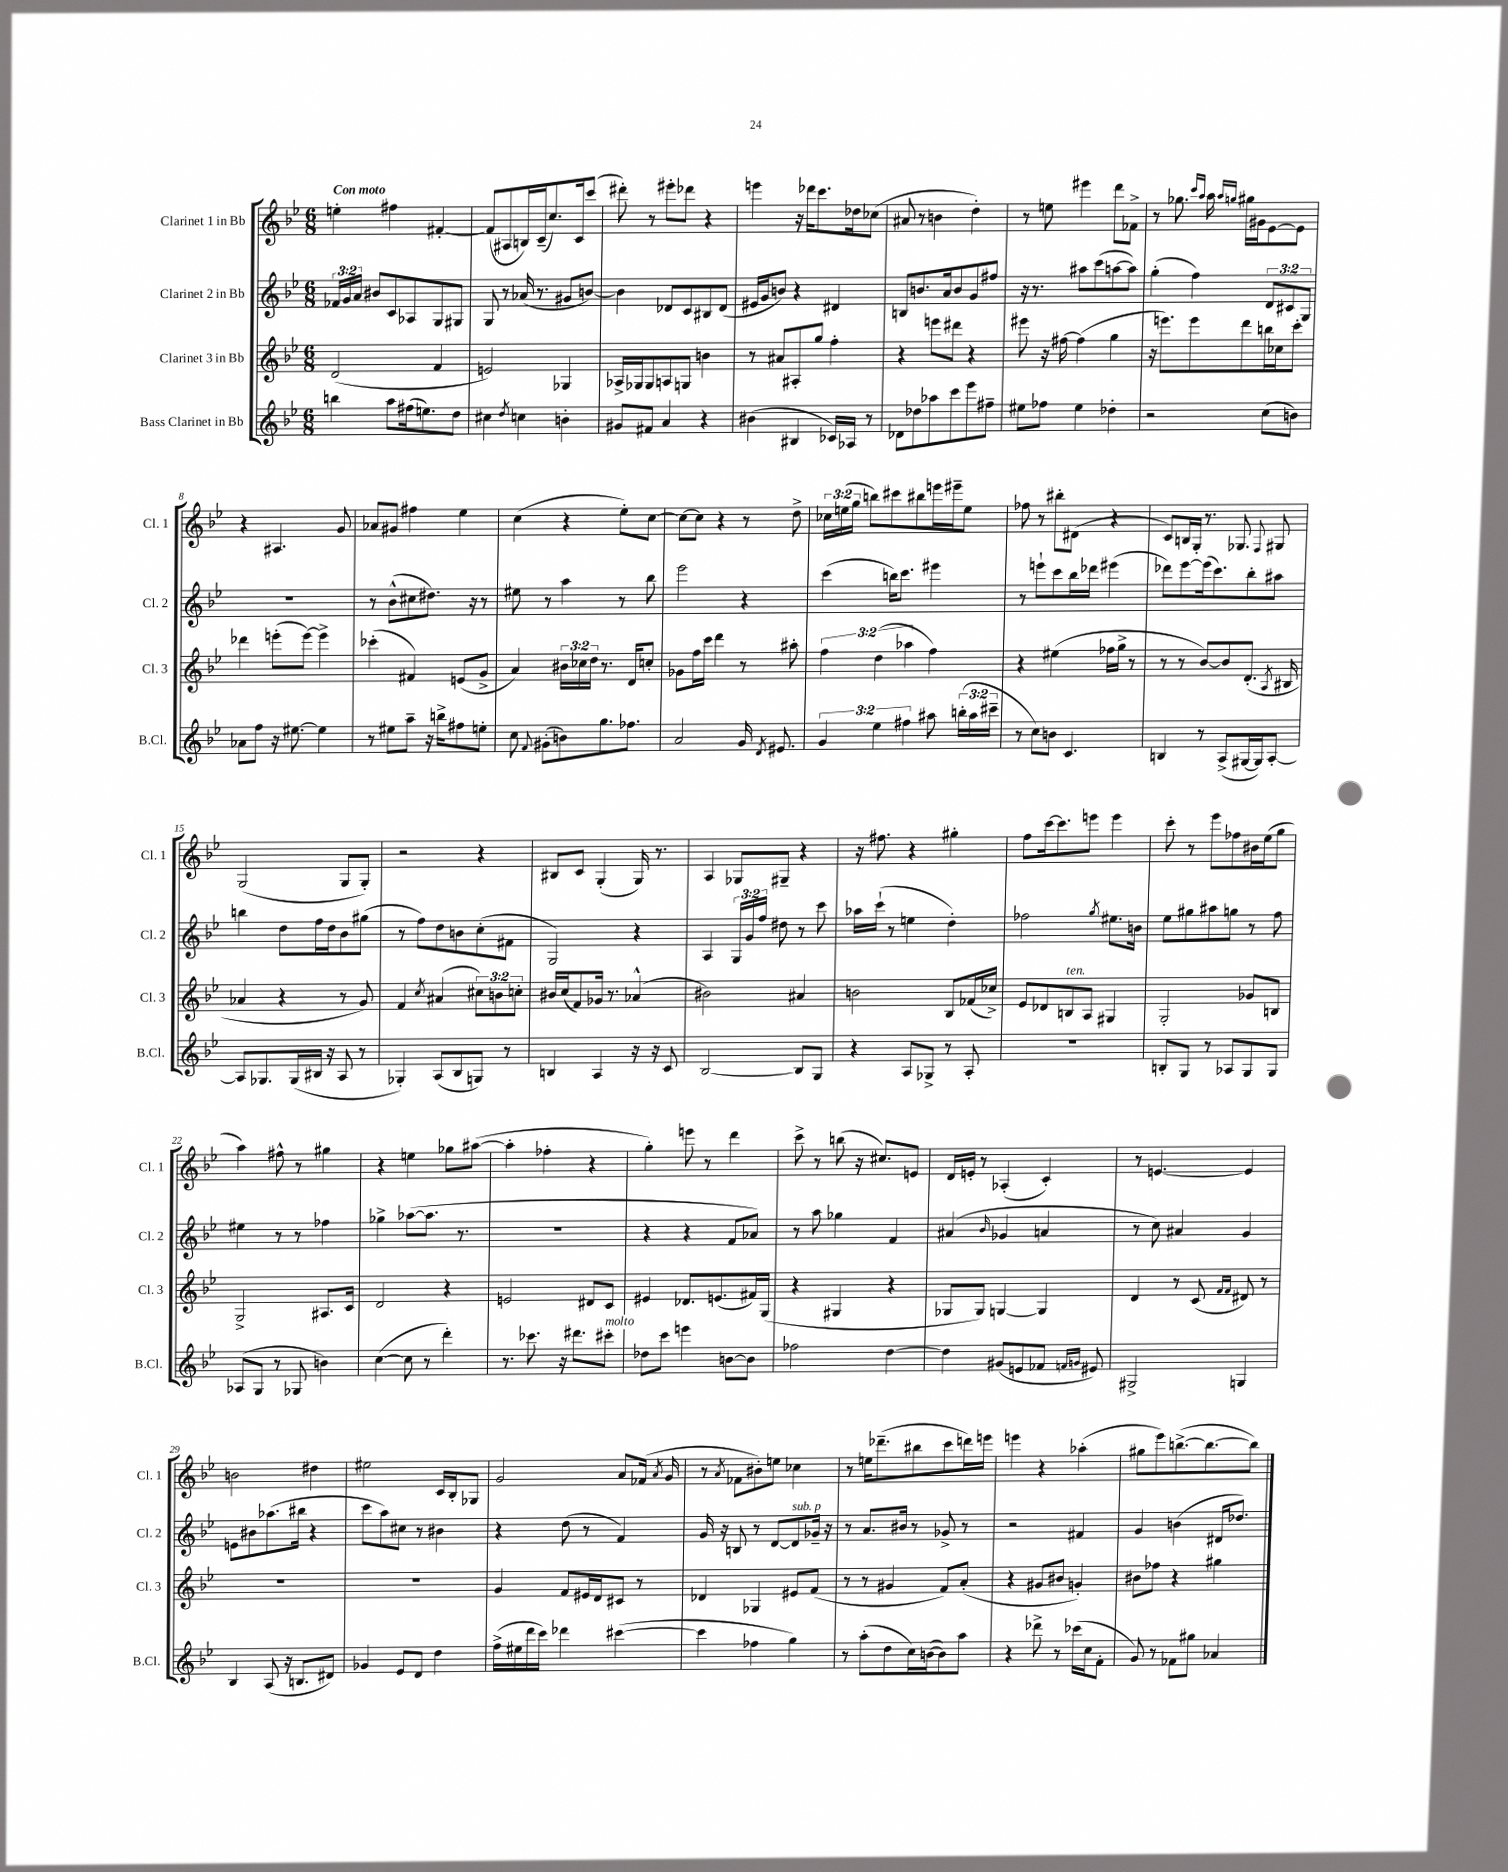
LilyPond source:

<<
\new StaffGroup <<
\new Staff = "s0" \with { instrumentName = "Clarinet 1 in Bb" shortInstrumentName = "Cl. 1" } {
    \clef treble \key bes \major \numericTimeSignature \time 6/8 \override Staff.TupletNumber.text = #tuplet-number::calc-fraction-text \tempo "Con moto"
    \autoBeamOff e''4-. fis''4 fis'4~-. |
    fis'8[( ais8 b16) c'16--( c''8.) c'16 c'''8]( |
    dis'''8-.) r8 eis'''8[-. des'''8] r4 |
    e'''4 r16 des'''16[ c'''8. des''16 ces''8]( |
    ais'8 r8 b'4 d''4-.) |
    r8 e''8 eis'''4 d'''8[ fes'8]-> |
    r8 ges''8. \grace { c'''16[ a''16] } a''16 \grace { a''16[ g''16] } gis''16[ gis'16 ees'8~ ees'8] |
    r4 ais4. g'8 |
    aes'8[ gis'8] fis''4 ees''4 |
    c''4( r4 ees''8[-.) c''8]~ |
    c''8[~ c''8] r4 r8 d''8-> |
    \tuplet 3/2 { ces''16[ e''16( g''16] } b''8[) cis'''8 bis''8 e'''16 eis'''16-- e''8] |
    fes''8 r8 bis''8[-. dis'8]( r4 |
    c'8[) b16 g16]-. r8. ges8. \appoggiatura { f8 } gis8 |
    g2( g8[ g8]-.) |
    r2 r4 |
    bis8[ c'8] g4-.( g16) r8. |
    a4 ges8[ gis8]-- r4 |
    r16 fis''8. r4 gis''4-. |
    f''8[ c'''16~ c'''8. e'''8] e'''4 |
    c'''8-. r8 ees'''8[ fes''8 bis'16 ees''16( g''8] |
    a''4) fis''8-^ r8 gis''4 |
    r4 e''4 ges''8[ ais''8]~( |
    ais''4-. fes''4-. r4 |
    g''4-.) e'''8 r8 d'''4 |
    c'''8-> r8 b''8( r16 cis''8.[) e'8] |
    d'16[ e'16]-. r8 aes4-.( c'4-.) |
    r8 e'4.~ e'4 |
    b'2 dis''4 |
    eis''2 c'16[ bes16-. ges8] |
    g'2 a'8[ fes'16]( \acciaccatura { a'8 } g'16 |
    r8 \acciaccatura { a'8 } fes'8[ bis'8-.) e''8] ces''4 |
    r8 e''16[ des'''8.--( bis''8 c'''8 d'''16) e'''16] |
    e'''4 r4 aes''4-.( |
    gis''8[ ees'''8) b''8.~->( b''8.~ b''8]) \bar "|." |
}
\new Staff = "s1" \with { instrumentName = "Clarinet 2 in Bb" shortInstrumentName = "Cl. 2" } {
    \clef treble \key bes \major \numericTimeSignature \time 6/8 \override Staff.TupletNumber.text = #tuplet-number::calc-fraction-text
    \autoBeamOff \tuplet 3/2 { fes'16[ g'16 a'16] } bis'8[ c'8 aes8 g8 gis8] |
    g8 r8 aes'16( r8. gis'8[ b'8]~) |
    b'4 des'8[ c'8 bis8 des'8]( |
    eis'16[ g'16 b'8]) r4 dis'4 |
    b8[ b'8. a'16 b'8 g'8 fis''8] |
    r16 r8. ais''8[ c'''8( a''8~ a''8]) |
    g''4-.( f''4) \tuplet 3/2 { d'8[ cis'8 g8] } |
    R2. |
    r8 bes'8[-^( cis''8 dis''8.]) r16 r8 |
    eis''8 r8 a''4 r8 bes''8 |
    ees'''2 r4 |
    c'''4( b''16[) c'''8.] eis'''4 |
    r8 e'''8[-! c'''8 bes''16 des'''16] eis'''4( |
    des'''8[) ees'''8~ ees'''16( c'''8.) bes''8-. ais''8] |
    b''4 d''8[ f''16 d''16 bes'8 gis''8]( |
    r8 f''8[) d''8 b'8 c''8-.( fis'8] |
    g2) r4 |
    a4 \tuplet 3/2 { g16[ g'16 f''16] } dis''8 r8 c'''8 |
    aes''16[ c'''16]-!( r8 e''4 d''4-.) |
    fes''2 \acciaccatura { g''8 } eis''8.[ b'16] |
    ees''8[ gis''8 ais''8 g''8] r8 f''8 |
    eis''4 r8 r8 fes''4 |
    ges''4-> aes''8[~( aes''8.] r8. |
    R2. |
    r4 r4 f'8[ aes'8]) |
    r8 a''8 ges''4 f'4 |
    ais'4( \grace { bes'16 } ges'4 a'4 |
    r8 c''8) ais'4 g'4 |
    e'8[ bis'8 aes''8.( bis''16] r4 |
    c'''8[ a''8) cis''8] r8 bis'4 |
    r4 d''8( r8 f'4) |
    g'16 r16 b8 r8 d'8[~ d'8^\markup { \italic "sub. p" } ges'16]-- r16 |
    r8 a'8.[ bis'16] r8 ges'8-> r8 |
    r2 fis'4 |
    g'4 b'4( dis'16[ des''8.]) \bar "|." |
}
\new Staff = "s2" \with { instrumentName = "Clarinet 3 in Bb" shortInstrumentName = "Cl. 3" } {
    \clef treble \key bes \major \numericTimeSignature \time 6/8 \override Staff.TupletNumber.text = #tuplet-number::calc-fraction-text
    \autoBeamOff d'2( f'4 |
    e'2) ges4 |
    aes16[-> ges16 ges8 a8 g8] b'4 |
    r8 ais'8[ ais8-. g''8] f''4-. |
    r4 e'''8[ dis'''8] r4 |
    eis'''8 r16 fis''16~ fis''4( g''4 |
    r16 e'''8.[) e'''8 d'''8 b''16 ces''16 c'''8]-. |
    des'''4 e'''8[-.( e'''8]~) e'''4-> |
    ces'''4-.( fis'4) e'8[( g'8]-> |
    a'4) \tuplet 3/2 { bis'16[ ces''16 d''16] } r8. d'16[ c''8]-. |
    ges'8[ f''16 c'''16] d'''4 r8 ais''8-. |
    \tuplet 3/2 { f''4 d''4( aes''4 } f''4) |
    r4 eis''4( fes''16[ g''16]-> r8 |
    r8 r8 bes'8[~) bes'8 d'8.]-.( \acciaccatura { a8 } bis16 |
    aes'4 r4 r8 g'8) |
    f'4 \acciaccatura { c''8 } ais'4( \tuplet 3/2 { cis''8[) b'8 c''8]-. } |
    bis'16[ c''16( f'8) ges'16] r8. aes'4-^( |
    bis'2) ais'4 |
    b'2 bes8[ fes'16( ces''16]->) |
    ees'8[ des'8 b8^\markup { \italic "ten." } a8] gis4 |
    g2-. ges'8[ b8] |
    g2-> ais8.[ c'16] |
    d'2 r4 |
    e'2 dis'8[ c'8] |
    eis'4 des'8.[ e'8.( fis'16) g16]( |
    r4 gis4 r4 |
    ges8[ ges8]) g4~ g4 |
    d'4 r8 c'8( \grace { f'16[ f'16] } dis'8) r8 |
    R2. |
    R2. |
    g'4 f'8[ eis'16 d'16 cis'8] r8 |
    des'4 ges4 eis'8[ f'8]( |
    r8 r8 gis'4 f'8[) a'8]-.( |
    r4 gis'8[ bis'8] g'4-.) |
    bis'8[ fes''8] r4 gis''4 \bar "|." |
}
\new Staff = "s3" \with { instrumentName = "Bass Clarinet in Bb" shortInstrumentName = "B.Cl." } {
    \clef treble \key bes \major \numericTimeSignature \time 6/8 \override Staff.TupletNumber.text = #tuplet-number::calc-fraction-text
    \autoBeamOff b''4 a''8[ fis''16( e''8.) d''8] |
    cis''4 \acciaccatura { d''8 } c''4 b'4-. |
    gis'8[ fis'8] a'4 r4 |
    bis'4( bis4 ces'16[) aes16] r8 |
    des'8[ des''8 aes''8 c'''8 ees'''8 fis''8]-- |
    eis''8[ fes''8] eis''4 des''4-. |
    r2 c''8[( b'8]) |
    aes'8[ f''8] r16 eis''8.~ eis''4 |
    r8 eis''8[ a''8]-- r16 b''16[-> fis''8 e''8]-. |
    c''8 \appoggiatura { f'8 } gis'8[-.( b'8) g''8. fes''8.] |
    a'2 g'16 \acciaccatura { d'8 } eis'8. |
    \tuplet 3/2 { g'4 ees''4 fis''4 } ais''8 \tuplet 3/2 { b''16[-.( ais''16 cis'''16]-- } |
    r8 c''8[) b'8] c'4. |
    b4 r8 a8[->( gis16~ gis16) a8]~-. |
    a8[ ges8. ges16( bis16] r16 a8 r8 |
    ges4-.) a8[( bes8 g8]) r8 |
    b4 a4 r16 r16 c'8 |
    bes2~ bes8[ g8] |
    r4 a8[ ges8]-> r8 a8-. |
    R2. |
    b8[-. g8] r8 aes8[ g8 g8] |
    aes8[( g8] r8 ges8 b'4) |
    c''4~( c''8 r8 d'''4-.) |
    r8. ces'''8. r16 dis'''8.[ cis'''8]-.^\markup { \italic "molto" } |
    des''8[ c'''8] e'''4 b'8[~ b'8] |
    fes''2 d''4~ |
    d''4 gis'8[( e'8 fes'8] \grace { f'16[ g'16] } eis'8) |
    gis2-> g4 |
    bes4 a8( r16 b8.[ dis'8]) |
    ges'4 ees'8[ d'8] d''4 |
    f''16[->( eis''16 d'''16 c'''16]) des'''4 cis'''4~( |
    cis'''4 fes''4 g''4) |
    r8 a''8[-.( d''8 c''16) b'16~( b'8) a''8] |
    r4 des'''8-> r8 ces'''16[( c''16 f'8]-. |
    g'8) r8 fes'8[ gis''8] aes'4 \bar "|." |
}
>>
>>
